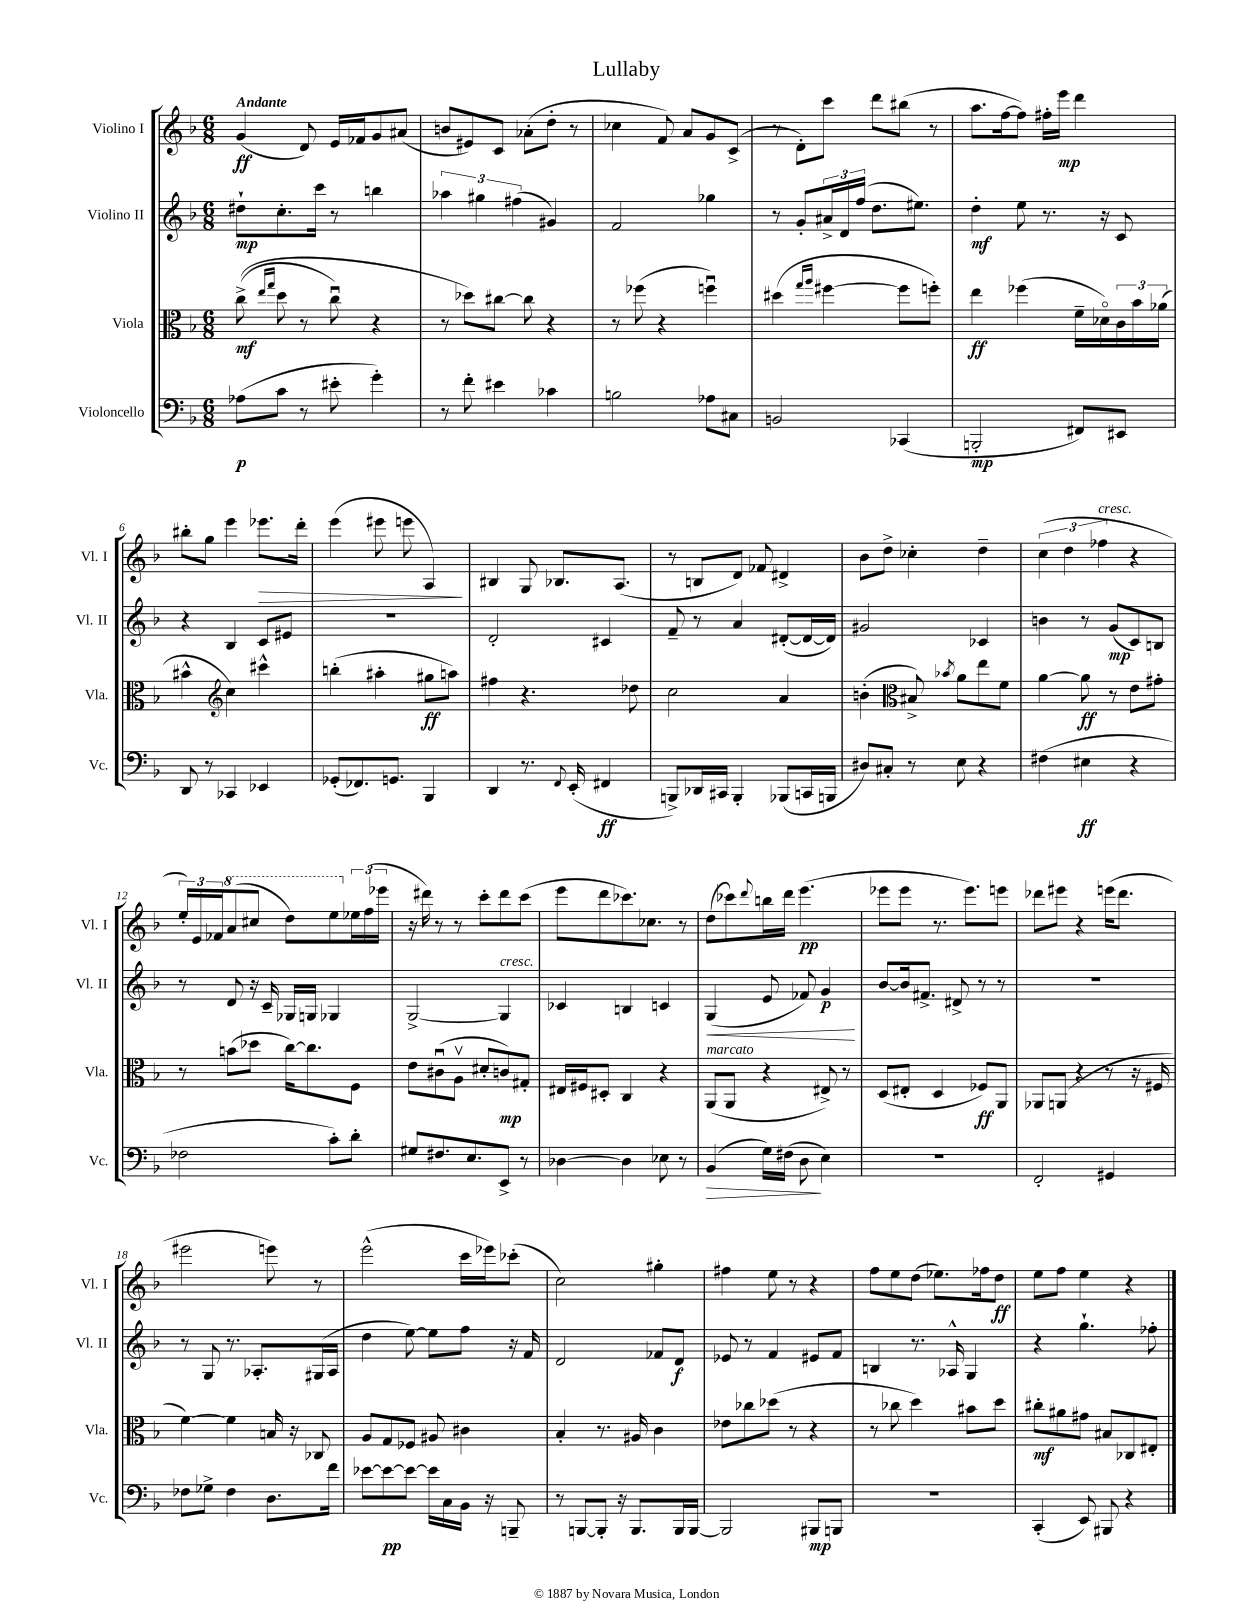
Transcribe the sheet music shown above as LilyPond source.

\header { title = "Lullaby" }
<<
\new StaffGroup <<
\new Staff = "s0" \with { instrumentName = "Violino I" shortInstrumentName = "Vl. I" } {
    \clef treble \key f \major \numericTimeSignature \time 6/8 \tempo "Andante"
    g'4\ff( d'8) e'16 fes'16 g'8 ais'8( |
    b'8 eis'8) c'8 aes'8-.( d''8-. r8 |
    ces''4 f'8) a'8 g'8 c'8->( |
    r8 d'8-.) c'''8 d'''8 bis''8( r8 |
    a''8. f''16~ f''8) fis''16-. e'''16\mp d'''4 |
    bis''8-. g''8 e'''4 ees'''8.\> d'''16-. |
    e'''4( eis'''8 e'''8 a4\!) |
    bis4 g8 bes8. a8.( |
    r8 b8 d'8) fes'8 dis'4-> |
    bes'8 d''8-> ces''4-. d''4-- |
    \tuplet 3/2 { c''4( d''4 fes''4^\markup { \italic "cresc." } } r4 |
    \tuplet 3/2 { e''16-.) e'16 fes'16 } \ottava #1 a''8( cis'''8 d'''8) e'''8 \ottava #0 \tuplet 3/2 { ees''16 f''16( ees'''16 } |
    r16 dis'''16) r8 r8 c'''8-. dis'''8 c'''8( |
    e'''8 d'''8 ces'''8.) ces''8. r8 |
    d''8( ces'''8) \appoggiatura { d'''8 } b''16 d'''16 e'''4.\pp( |
    ees'''8 ees'''8 r8. ees'''8.) e'''8 |
    des'''8 eis'''8 r4 e'''16( des'''8. |
    eis'''2 e'''8) r8 |
    e'''2-^( c'''16 ees'''16) ces'''8-.( |
    c''2) gis''4-. |
    fis''4 e''8 r8 r4 |
    f''8 e''8 d''8( ees''8.) fes''16 d''8\ff |
    e''8 f''8 e''4 r4 \bar "|." |
}
\new Staff = "s1" \with { instrumentName = "Violino II" shortInstrumentName = "Vl. II" } {
    \clef treble \key f \major \numericTimeSignature \time 6/8
    dis''8-!\mp c''8.-. c'''16 r8 b''4 |
    \tuplet 3/2 { aes''4 gis''4 fis''4( } gis'4) |
    f'2 ges''4 |
    r8 g'8-. \tuplet 3/2 { ais'16-> d'16 f''16( } d''8. eis''8.) |
    d''4-.\mf e''8 r8. r16 c'8 |
    r4 bes4 c'8 eis'8 |
    R2. |
    d'2-. cis'4 |
    f'8-- r8 a'4 dis'8~-.( dis'16~ dis'16) |
    gis'2 ces'4 |
    b'4 r8 g'8\mp( c'8) b8 |
    r8 d'8 r16 c'16-- ges16 g16 ges4 |
    g2~-> g4^\markup { \italic "cresc." } |
    ces'4 b4 c'4 |
    g4\<( e'8 fes'8) g'4\p\! |
    bes'8~ bes'16 fis'8.-> dis'8-> r8 r8 |
    R2. |
    r8 g8 r8. aes8.-. gis16( aes16 |
    d''4 e''8~) e''8 f''8 r16 f'16 |
    d'2 fes'8 d'8\f |
    ees'8 r8 f'4 eis'8 f'8 |
    b4 r8. aes16-^ g4 |
    r4 g''4.-! fes''8-. \bar "|." |
}
\new Staff = "s2" \with { instrumentName = "Viola" shortInstrumentName = "Vla." } {
    \clef alto \key f \major \numericTimeSignature \time 6/8
    c''8->\mf(\( \grace { e''16 g''16 } d''8 r8 c''8\downbow) r4 |
    r8 des''8\) cis''8~ cis''8 r4 |
    r8 fes''8( r4 f''4\downbow) |
    dis''4( \grace { g''16 a''16 } fis''4~ fis''8 f''8-.) |
    e''4\ff fes''4( f'16-- des'16\flageolet) \tuplet 3/2 { c'16 bes'16 aes'16( } |
    bis'4-^ \clef treble c''4) cis'''4-^ |
    b''4-.( ais''4-. gis''8\ff a''8) |
    fis''4 r4. des''8 |
    c''2 a'4 |
    b'4-.( \clef alto bis8->) \acciaccatura { bes'8 } a'8 e''8 f'8 |
    a'4~ a'8\ff r8 e'8 gis'8-. |
    r8 b'8( des''8 c''16~) c''8. f8 |
    e'8 cis'8\downbow( a8\upbow dis'8-. c'8\mp) gis8-. |
    eis16 fis16 dis8-. c4 r4 |
    a,8^\markup { \italic "marcato" }( a,8 r4 eis8->) r8 |
    d8( eis8-. d4 fes8\ff) a,8 |
    aes,8 a,8( r4 r8 r16 fis16 |
    f'4~) f'4 b16 r16 ces8 |
    a8 g8 fes8 ais8 cis'4 |
    bes4-. r8. ais16 c'4 |
    ees'8 ces''8 des''8( r8 r4 |
    r8 ces''8 d''4) bis'8 d''8 |
    cis''8-.\mf ais'8 gis'8 bis8 ces8 eis8-. \bar "|." |
}
\new Staff = "s3" \with { instrumentName = "Violoncello" shortInstrumentName = "Vc." } {
    \clef bass \key f \major \numericTimeSignature \time 6/8
    aes8\p( c'8 r8 eis'8-. g'4-.) |
    r8 f'8-. eis'4 ces'4 |
    b2 aes8 cis8 |
    b,2 ces,4( |
    b,,2-.\mp fis,8) eis,8 |
    d,8 r8 ces,4 ees,4 |
    ges,8-.( fes,8.) g,8. bes,,4 |
    d,4 r8. \appoggiatura { f,8 } e,16-.( fis,4\ff |
    b,,8->) des,16 cis,16 b,,4-. bes,,8( c,16 b,,16 |
    dis8) cis8-. r8 e8 r4 |
    fis4( eis4\ff r4 |
    fes2 c'8-.) d'8-. |
    gis8 fis8. e8. e,8-> r8 |
    des4~ des4 ees8 r8 |
    bes,4\>( g16) fis16( d8\! e4) |
    R2. |
    f,2-. gis,4 |
    fes8 ges8-> fes4 d8. f'16 |
    ees'8~ ees'8~\pp ees'8~ ees'16 c16 bes,16 r16 b,,8-- |
    r8 b,,8~ b,,8-. r16 b,,8. b,,16 b,,16~ |
    b,,2 bis,,8\mp b,,8 |
    R2. |
    c,4-.( e,8) bis,,8 r4 \bar "|." |
}
>>
>>
